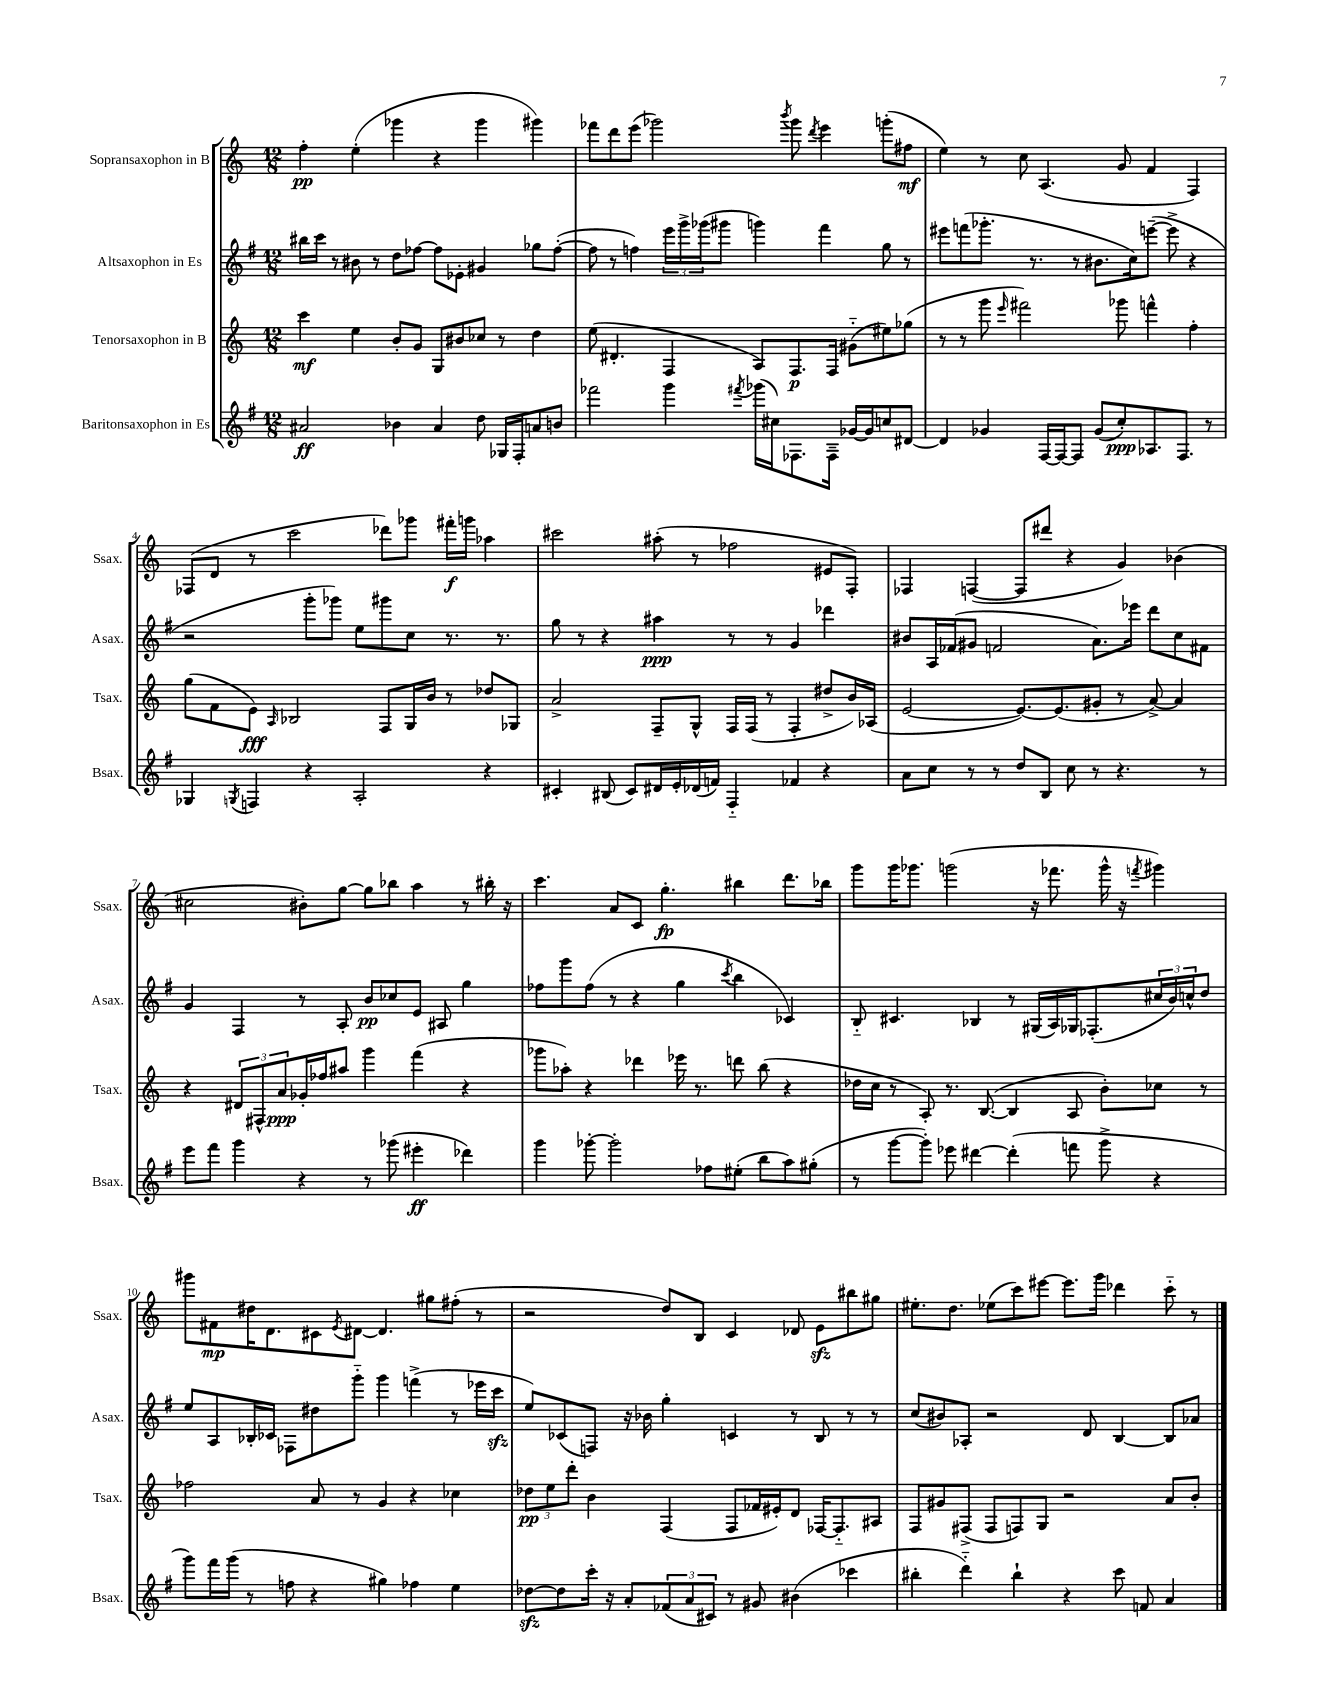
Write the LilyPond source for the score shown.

<<
\new StaffGroup <<
\new Staff = "s0" \with { instrumentName = "Sopransaxophon in B" shortInstrumentName = "Ssax." } {
    \clef treble \key c \major \numericTimeSignature \time 12/8
    f''4-.\pp e''4-.( ges'''4 r4 ges'''4 gis'''4) |
    fes'''8 d'''8 e'''8( ges'''2) \acciaccatura { b'''8 } ges'''8 \acciaccatura { d'''8 } e'''4 g'''8-.( fis''8\mf |
    e''4) r8 c''8 a4.( g'8 f'4 f4) |
    fes8( d'8 r8 c'''2 des'''8) ges'''8 fis'''16-.\f g'''16 aes''4 |
    cis'''2 ais''8-.( r8 fes''2 eis'8 f8-.) |
    fes4 f4~( f8 dis'''8 r4 g'4) bes'4( |
    cis''2 bis'8-.) g''8~ g''8 bes''8 a''4 r8 bis''16-. r16 |
    c'''4. a'8 c'8 g''4.-.\fp bis''4 d'''8. bes''16 |
    g'''8 g'''16 ges'''8. g'''2( r16 fes'''8. g'''16-^ r16 \acciaccatura { f'''8 } gis'''4) |
    gis'''8 fis'8\mp dis''16 d'8. cis'8 \acciaccatura { e'8 } dis'8~ dis'4. gis''8 fis''8-.( r8 |
    r2 d''8) b8 c'4 des'8 e'8\sfz bis''8 gis''8 |
    eis''8.-. d''8. ees''8( c'''8) eis'''8~ eis'''8. g'''16 des'''4 c'''8-_ r8 \bar "|." |
}
\new Staff = "s1" \with { instrumentName = "Altsaxophon in Es" shortInstrumentName = "Asax." } {
    \clef treble \key g \major \numericTimeSignature \time 12/8
    bis''16 c'''16 r8 bis'8 r8 d''8 fes''8~ fes''8 ees'8-. gis'4 ges''8 fes''8~-.( |
    fes''8 r8 f''4) \tuplet 3/2 { e'''16 g'''16-> ges'''16( } gis'''8 g'''4) fis'''4 g''8 r8 |
    eis'''8 f'''8( ges'''8.-. r8. r8 bis'8. c''16) e'''8~--( e'''8-> r4 |
    r2 g'''8-. ges'''8) e''8 gis'''8 c''8 r8. r8. |
    g''8 r8 r4 ais''4\ppp r8 r8 g'4 des'''4 |
    bis'8 a16 fes'16( gis'8 f'2 a'8.) ees'''16 d'''8 c''8 fis'8 |
    g'4 fis4 r8 a8-. b'8\pp ces''8 e'8 ais8 g''4 |
    fes''8 g'''8 fes''8( r8 r4 g''4 \acciaccatura { c'''8 } b''4 ces'4) |
    b8-_ cis'4. bes4 r8 gis16( a16) ges16 fes8.-.( \tuplet 3/2 { cis''16 b'16) c''16-^ } d''8 |
    e''8 a8 bes16-. ces'16 fes8 dis''8 g'''8-_ g'''4 f'''4->( r8 ees'''16 c'''16\sfz |
    e''8) ces'8( f8) r16 bes'16 g''4-. c'4 r8 b8 r8 r8 |
    c''8( bis'8) aes8-. r2 d'8 b4~ b8 aes'8 \bar "|." |
}
\new Staff = "s2" \with { instrumentName = "Tenorsaxophon in B" shortInstrumentName = "Tsax." } {
    \clef treble \key c \major \numericTimeSignature \time 12/8
    c'''4\mf e''4 b'8-. g'8 g8 bis'8 ces''8 r8 d''4 |
    e''8( dis'4.-. f4 a8) f8.\p f16 gis'8-_( eis''8) ges''8( |
    r8 r8 g'''8 \grace { e'''16 } fis'''2) ges'''8 f'''4-^ f''4-. |
    g''8( f'8 e'8\fff) \grace { a16 } bes2 f8 g16 b'16 r8 des''8 ges8 |
    a'2-> f8-- g8-^ f16 f16( r8 f4-. dis''8-> b'16) aes16( |
    e'2~ e'8.~) e'8.( gis'8-. r8 a'8~->) a'4 |
    r4 \tuplet 3/2 { dis'8 fis8-^ a'8\ppp } ges'16-. fes''16 ais''8 g'''4 f'''4( r4 |
    ges'''8 aes''8-.) r4 des'''4 ees'''16 r8. d'''8 b''8( r4 |
    des''16 c''16 r8 a8-.) r8. b8.~( b4 a8 b'8-.) ces''8 r8 |
    fes''2 a'8 r8 g'4 r4 ces''4 |
    \tuplet 3/2 { des''8\pp e''8 d'''8-. } b'4 f4( f8 fes'16 eis'16-.) d'8 fes16~ fes8.-_ ais8 |
    f8 gis'8 fis8->( fis8 f8) g8 r2 a'8 b'8-. \bar "|." |
}
\new Staff = "s3" \with { instrumentName = "Baritonsaxophon in Es" shortInstrumentName = "Bsax." } {
    \clef treble \key g \major \numericTimeSignature \time 12/8
    ais'2\ff bes'4 ais'4 d''8 ges16 fis16-. a'8 b'8 |
    fes'''2 g'''4 \acciaccatura { fis'''8 } ges'''16( cis''16) fes8. fes16-- ges'16~ ges'16 c''8 dis'8~ |
    dis'4 ges'4 fis16~ fis16~ fis8 ges'8( c''8-.\ppp) aes8. fis8. r8 |
    ges4 \acciaccatura { g8 } f4 r4 a2-. r4 |
    cis'4-. bis8( cis'8) dis'16 e'16-. des'16( f'16) fis4-_ fes'4 r4 |
    a'8 c''8 r8 r8 d''8 b8 c''8 r8 r4. r8 |
    e'''8 fis'''8 g'''4 r4 r8 ges'''8( eis'''4-.\ff des'''4) |
    g'''4 ges'''8~-. ges'''2-. fes''8 eis''8-.( b''8 a''8) gis''8-.( |
    r8 g'''8~ g'''8-.) ees'''8 dis'''4~ dis'''4-.( f'''8 g'''8-> r4 |
    g'''8) fis'''16 g'''16( r8 f''8 r4 gis''4) fes''4 e''4 |
    des''8~\sfz des''8 c'''16-. r16 a'8-. \tuplet 3/2 { fes'8( a'8 cis'8) } r8 gis'8 bis'4( ces'''4 |
    bis''4-. d'''4-_) bis''4-! r4 c'''8 f'8 a'4 \bar "|." |
}
>>
>>
